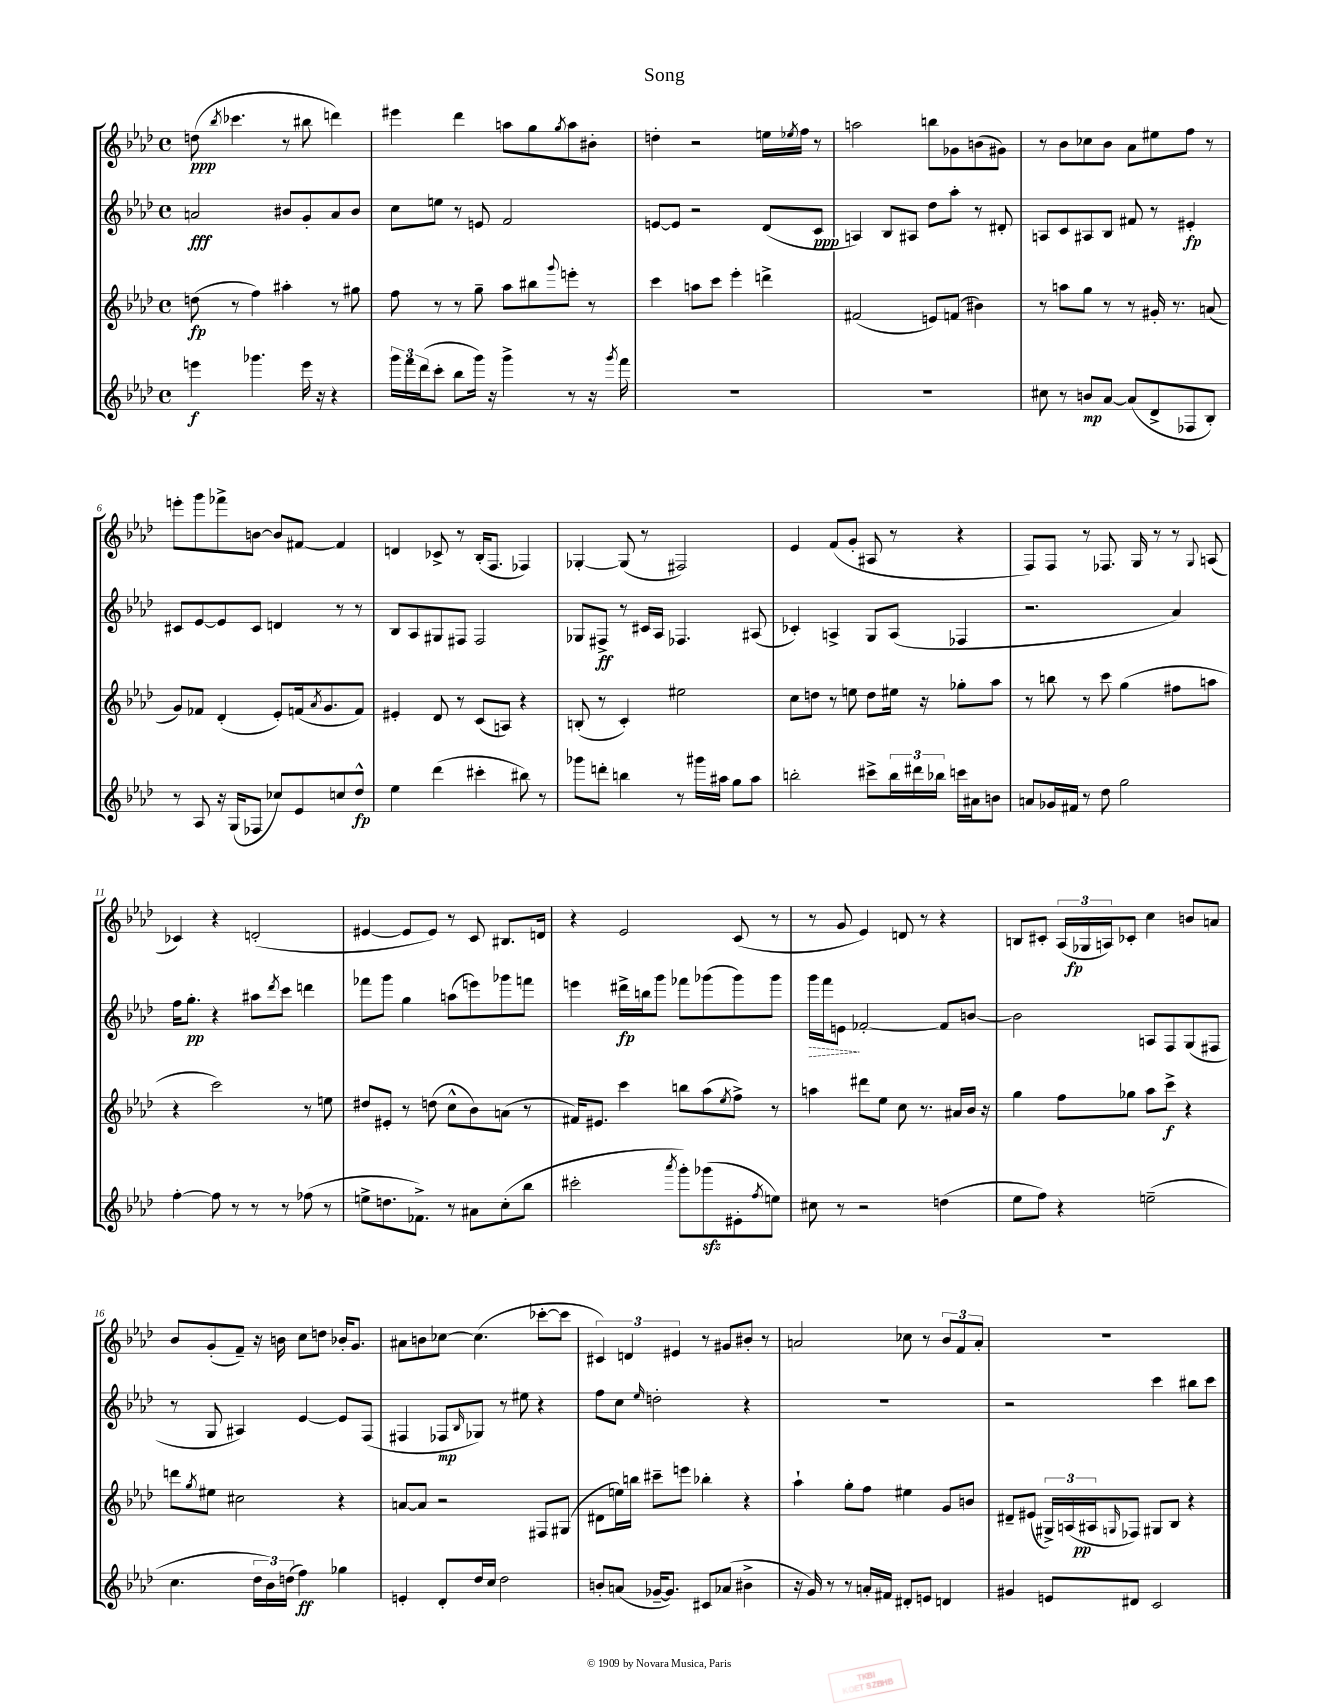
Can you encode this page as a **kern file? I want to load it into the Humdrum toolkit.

**kern	**dynam	**kern	**dynam	**kern	**dynam	**kern	**dynam
*part4	*part4	*part3	*part3	*part2	*part2	*part1	*part1
*staff4	*staff4	*staff3	*staff3	*staff2	*staff2	*staff1	*staff1
*clefG2	*	*clefG2	*	*clefG2	*	*clefG2	*
*k[b-e-a-d-]	*	*k[b-e-a-d-]	*	*k[b-e-a-d-]	*	*k[b-e-a-d-]	*
*M4/4	*	*M4/4	*	*M4/4	*	*M4/4	*
*met(c)	*	*met(c)	*	*met(c)	*	*met(c)	*
=1	=1	=1	=1	=1	=1	=1	=1
4eeen\	f	(8ddn\	fp	2an/	fff	(8ddn\	ppp
.	.	.	.	.	.	8qbb-/	.
.	.	8r	.	.	.	4.ccc-X\	.
4.ggg-X\	.	4ff\)	.	.	.	.	.
.	.	4aa#X'\	.	8b#X/L	.	8r	.
16eee\	.	.	.	8g'/	.	8bb#X\	.
16r	.	.	.	.	.	.	.
4r	.	8r	.	8a/	.	4dddn\)	.
.	.	8gg#X\	.	8b#/J	.	.	.
=2	=2	=2	=2	=2	=2	=2	=2
24ggg\LL	.	8ff\	.	8cc\L	.	4eee#X\	.
24fff\	.	.	.	.	.	.	.
(24ddd-\J	.	.	.	.	.	.	.
8ccc'\J	.	8r	.	8een\J	.	.	.
8bb-\L	.	8r	.	8r	.	4ddd-\	.
16ggg\Jk)	.	8gg~\	.	8en/	.	.	.
16r	.	.	.	.	.	.	.
4ggg^\	.	8aa-\L	.	2f/	.	8aan\L	.
.	.	8bb#X\	.	.	.	8gg\	.
.	.	8qqggg/	.	.	.	8qgg/	.
8r	.	8eeen'\J	.	.	.	8aa\	.
16r	.	8r	.	.	.	8b#X'\J	.
8qggg/	.	.	.	.	.	.	.
16fff\	.	.	.	.	.	.	.
=3	=3	=3	=3	=3	=3	=3	=3
1r	.	4ccc\	.	[8en/L	.	4ddn'\	.
.	.	.	.	8e/J]	.	.	.
.	.	8aan\L	.	2r	.	2r	.
.	.	8ccc\J	.	.	.	.	.
.	.	4eee-'\	.	.	.	.	.
.	.	4dddn^\	.	(8d-/L	.	16een\LL	.
.	.	.	.	.	.	8qee-X/	.
.	.	.	.	.	.	16ff\JJ	.
.	.	.	.	8c/J	ppp	8r	.
=4	=4	=4	=4	=4	=4	=4	=4
1r	.	(2f#X/	.	4An/)	.	2aan\	.
.	.	.	.	8B-/L	.	.	.
.	.	.	.	8A#X/J	.	.	.
.	.	8en/L)	.	8dd-\L	.	8bbn\L	.
.	.	(8fn/J	.	8aa-'\J	.	8g-X\	.
.	.	4b#X\)	.	8r	.	(8bn\	.
.	.	.	.	8d#X'/	.	8g#X\J)	.
=5	=5	=5	=5	=5	=5	=5	=5
8cc#X\	.	8r	.	8An/L	.	8r	.
8r	.	8aan\L	.	8c/	.	8b-\L	.
8bn/L	mp	8gg\J	.	8A#X/	.	8cc-X\	.
[8a-/J	.	8r	.	8B-/J	.	8b-\J	.
(8a-/L]	.	8r	.	8f#X/	.	8a-\L	.
8d-^/	.	16g#X'/	.	8r	.	8ee#X\	.
.	.	8.r	.	.	.	.	.
8F-X/	.	.	.	4e#X'/	fp	8ff\J	.
8B-'/J)	.	(8an/	.	.	.	8r	.
!!LO:LB:g=z
=6	=6	=6	=6	=6	=6	=6	=6
8r	.	8g/L)	.	8c#X/L	.	8eeen'\L	.
8A-/	.	8f-X/J	.	[8e-/	.	8ggg\	.
16r	.	(4d-'/	.	8e-/]	.	8fff-X^\	.
(16G/KL	.	.	.	.	.	.	.
8F-X/J	.	.	.	8c#/J	.	[8bn\J	.
8cc-X/L)	.	8e-'/L)	.	4dn/	.	8b/L]	.
8e-/	.	(16fn/k	.	.	.	[8f#X/J	.
.	.	8qa-/	.	.	.	.	.
.	.	8.g/	.	.	.	.	.
8ccn/	.	.	.	8r	.	4f#/]	.
8dd-^^/J	fp	8f/J)	.	8r	.	.	.
=7	=7	=7	=7	=7	=7	=7	=7
4ee-\	.	4e#X'/	.	8B-/L	.	4dn/	.
.	.	.	.	8A-/	.	.	.
(4ddd-\	.	8d-/	.	8G#X/	.	8c-X^/	.
.	.	8r	.	8F#X/J	.	8r	.
4ccc#X'\	.	(8c/L	.	2F#/	.	(16B-'/KL	.
.	.	.	.	.	.	8.F/J	.
.	.	8An/J)	.	.	.	.	.
8bb#X\)	.	4r	.	.	.	4F-X/)	.
8r	.	.	.	.	.	.	.
=8	=8	=8	=8	=8	=8	=8	=8
8ggg-X\L	.	(8Bn'/	.	8G-X/L	.	[4G-X'/	.
8dddn'\J	.	8r	.	8F#X^/J	ff	.	.
4bbn\	.	4c'/)	.	8r	.	(8G-/]	.
.	.	.	.	16c#X/LL	.	8r	.
.	.	.	.	16A-/JJ	.	.	.
8r	.	2ee#X\	.	4.F-X/	.	2F#X/)	.
16ggg#X\LL	.	.	.	.	.	.	.
16aa#X\JJ	.	.	.	.	.	.	.
8gg\L	.	.	.	.	.	.	.
8aa#\J	.	.	.	(8A#X/	.	.	.
=9	=9	=9	=9	=9	=9	=9	=9
2bbn'\	.	8cc\L	.	4c-X'/)	.	4e-/	.
.	.	8ddn\J	.	.	.	.	.
.	.	8r	.	4An^/	.	(8f/L	.
.	.	8een\	.	.	.	8g'/J	.
8ccc#X^\L	.	8dd\L	.	8G/L	.	8A#X/	.
24bb\L	.	16ee#X\Jk	.	(8A/J	.	8r	.
24ddd#X\	.	.	.	.	.	.	.
.	.	16r	.	.	.	.	.
24bb-X\JJ	.	.	.	.	.	.	.
16cccn\LL	.	8gg-X'\L	.	4F-X/	.	4r	.
16a#X\J	.	.	.	.	.	.	.
8bn\J	.	8aa-\J	.	.	.	.	.
=10	=10	=10	=10	=10	=10	=10	=10
8an/L	.	8r	.	2.r	.	8F/L)	.
16g-X/L	.	8bbn\	.	.	.	8F/J	.
16f#X/JJ	.	.	.	.	.	.	.
8r	.	8r	.	.	.	8r	.
8dd-\	.	8ccc\	.	.	.	8.F-X/	.
2gg\	.	(4gg\	.	.	.	.	.
.	.	.	.	.	.	16G/	.
.	.	.	.	.	.	8r	.
.	.	8ff#X\L	.	4a-/)	.	8r	.
.	.	.	.	.	.	8qqG/	.
.	.	8aan\J	.	.	.	(8An/	.
!!LO:LB:g=z
=11	=11	=11	=11	=11	=11	=11	=11
[4ff'\	.	4r	.	16ff\KL	.	4c-X/)	.
.	.	.	.	8.gg'\J	pp	.	.
8ff\]	.	2ccc\)	.	4r	.	4r	.
8r	.	.	.	.	.	.	.
8r	.	.	.	8aa#X\L	.	(2dn'/	.
.	.	.	.	8qddd-/	.	.	.
8r	.	.	.	8ccc\J	.	.	.
(8ff-X\	.	8r	.	4dddn\	.	.	.
8r	.	8een\	.	.	.	.	.
=12	=12	=12	=12	=12	=12	=12	=12
8een^\L	.	8dd#X/L	.	8fff-X\L	.	[4e#X/	.
8.ddn\	.	8e#X'/J	.	8ggg\J	.	.	.
.	.	8r	.	4gg\	.	8e#/L]	.
8.f-X^\J)	.	.	.	.	.	.	.
.	.	(8ddn\	.	.	.	8e#/J)	.
8r	.	8cc^^\L	.	(8aan\L	.	8r	.
8a#X\L	.	8b-\)	.	8eeen\)	.	8c/	.
(8cc'\	.	(8an\J	.	8ggg-X\	.	8.B#X/L	.
8bb-\J	.	8r	.	8fffn\J	.	.	.
.	.	.	.	.	.	16dn/Jk	.
=13	=13	=13	=13	=13	=13	=13	=13
2ccc#X'\	.	16f#X/KL)	.	4eeen\	.	4r	.
.	.	8.e#X/J	.	.	.	.	.
.	.	4ccc\	.	16ddd#X^\LL	fp	2e-/	.
.	.	.	.	16bbn\J	.	.	.
.	.	.	.	8ggg\J	.	.	.
8qaaa-/	.	.	.	.	.	.	.
8ggg'\L)	.	8bbn\L	.	8fff-X\L	.	.	.
(8ggg-Xzz\	.	(8aa-\	.	(8ggg-X\	.	.	.
.	.	8qee-/	.	.	.	.	.
8e#X'\	.	8ff^\J)	.	8ggg-\)	.	(8c/	.
8qff/	.	.	.	.	.	.	.
8een\J)	.	8r	.	8ggg-\J	.	8r	.
=14	=14	=14	=14	=14	=14	=14	=14
!	!	!	!	!	!LO:HP:b	!	!
8cc#X\	.	4aan\	.	16ggg\LL	>	8r	.
.	.	.	.	16fff\J	.	.	.
8r	.	.	.	8en\J	.	8g/	.
2r	.	8ddd#X\L	.	[2f-X'/	]	4e-/)	.
.	.	8ee-\J	.	.	.	.	.
.	.	8cc\	.	.	.	8dn/	.
.	.	8.r	.	.	.	8r	.
(4ddn\	.	.	.	8f-/L]	.	4r	.
.	.	16a#X/LL	.	.	.	.	.
.	.	16b-/JJ	.	[8bn/J	.	.	.
.	.	16r	.	.	.	.	.
=15	=15	=15	=15	=15	=15	=15	=15
8ee-\L	.	4gg\	.	2b\]	.	8Bn/L	.
8ff\J)	.	.	.	.	.	8c#X'/J	.
4r	.	8ff\L	.	.	.	(24A-/LL	.
.	.	.	.	.	.	24G-X/	fp
.	.	.	.	.	.	24An/J)	.
.	.	8gg-X\J	.	.	.	8c-X'/J	.
(2een~\	.	8aa-\L	.	8An/L	.	4cc\	.
.	.	8ccc^\J	f	8F/	.	.	.
.	.	4r	.	(8G/	.	8bn/L	.
.	.	.	.	8F#X/J	.	8an/J	.
!!LO:LB:g=z
=16	=16	=16	=16	=16	=16	=16	=16
4.cc\	.	8dddn\L	.	8r	.	8b-/L	.
.	.	8qgg/	.	.	.	.	.
.	.	8ee#X\J	.	8G/	.	(8g'/	.
.	.	2cc#X\	.	4A#X/)	.	8f~/J)	.
24dd-\LL	.	.	.	.	.	16r	.
24b-\)	.	.	.	.	.	.	.
.	.	.	.	.	.	16bn\	.
(24ddn\JJ	.	.	.	.	.	.	.
4ff\)	ff	.	.	[4e-/	.	8cc\L	.
.	.	.	.	.	.	8ddn\J	.
4gg-X\	.	4r	.	8e-/L]	.	16b-X'/KL	.
.	.	.	.	.	.	8.g/J	.
.	.	.	.	(8F/J	.	.	.
=17	=17	=17	=17	=17	=17	=17	=17
4en'/	.	[8an/L	.	4F#X/	.	8a#X\L	.
.	.	8a/J]	.	.	.	8bn\	.
8d-'/L	.	2r	.	8F-X/L	mp	[8cc-X\J	.
.	.	.	.	16qqB-/	.	.	.
16dd-/L	.	.	.	8G-X/J)	.	(4.cc-\]	.
16cc/JJ	.	.	.	.	.	.	.
2dd-\	.	.	.	8r	.	.	.
.	.	.	.	8ee#X\	.	.	.
.	.	8F#X/L	.	4r	.	[8ccc-X'\L	.
.	.	(8G#X/J	.	.	.	8ccc-\J]	.
=18	=18	=18	=18	=18	=18	=18	=18
8bn'/L	.	8d#X\L	.	8ff\L	.	6c#X/)	.
(8an/J	.	16een\L)	.	8cc\J	.	.	.
.	.	.	.	.	.	6dn/	.
.	.	16bbn\JJ	.	.	.	.	.
.	.	.	.	16qqee-/	.	.	.
[16g-X~/KL	.	8ccc#X~\L	.	2ddn'\	.	.	.
8.g-/J])	.	.	.	.	.	.	.
.	.	.	.	.	.	6e#X/	.
.	.	8eeen\J	.	.	.	.	.
8c#X/L	.	4bb-X'\	.	.	.	8r	.
(8a-X/J	.	.	.	.	.	8g#X/L	.
4b#X^\	.	4r	.	4r	.	8b#X'/J	.
.	.	.	.	.	.	8r	.
=19	=19	=19	=19	=19	=19	=19	=19
16r	.	4aa-`\	.	1r	.	2an/	.
16g/)	.	.	.	.	.	.	.
8r	.	.	.	.	.	.	.
8r	.	8gg'\L	.	.	.	.	.
16an'/LL	.	8ff\J	.	.	.	.	.
16f#X/JJ	.	.	.	.	.	.	.
8d#X'/L	.	4ee#X\	.	.	.	8cc-X\	.
8en/J	.	.	.	.	.	8r	.
4dn/	.	8g/L	.	.	.	12b-/L	.
.	.	.	.	.	.	12f/	.
.	.	8bn/J	.	.	.	.	.
.	.	.	.	.	.	12a'/J	.
=20	=20	=20	=20	=20	=20	=20	=20
4g#X/	.	8d#X~/L	.	2r	.	1r	.
.	.	(8e#X/J	.	.	.	.	.
8en/L	.	24G#X^/LL)	.	.	.	.	.
.	.	(24An/	.	.	.	.	.
.	.	24A#X/J	pp	.	.	.	.
.	.	16qqGn/	.	.	.	.	.
8d#X/J	.	8F-X/J)	.	.	.	.	.
2c/	.	8G#X/L	.	4ccc\	.	.	.
.	.	8B-/J	.	.	.	.	.
.	.	4r	.	8bb#X\L	.	.	.
.	.	.	.	8ccc\J	.	.	.
==	==	==	==	==	==	==	==
*-	*-	*-	*-	*-	*-	*-	*-
